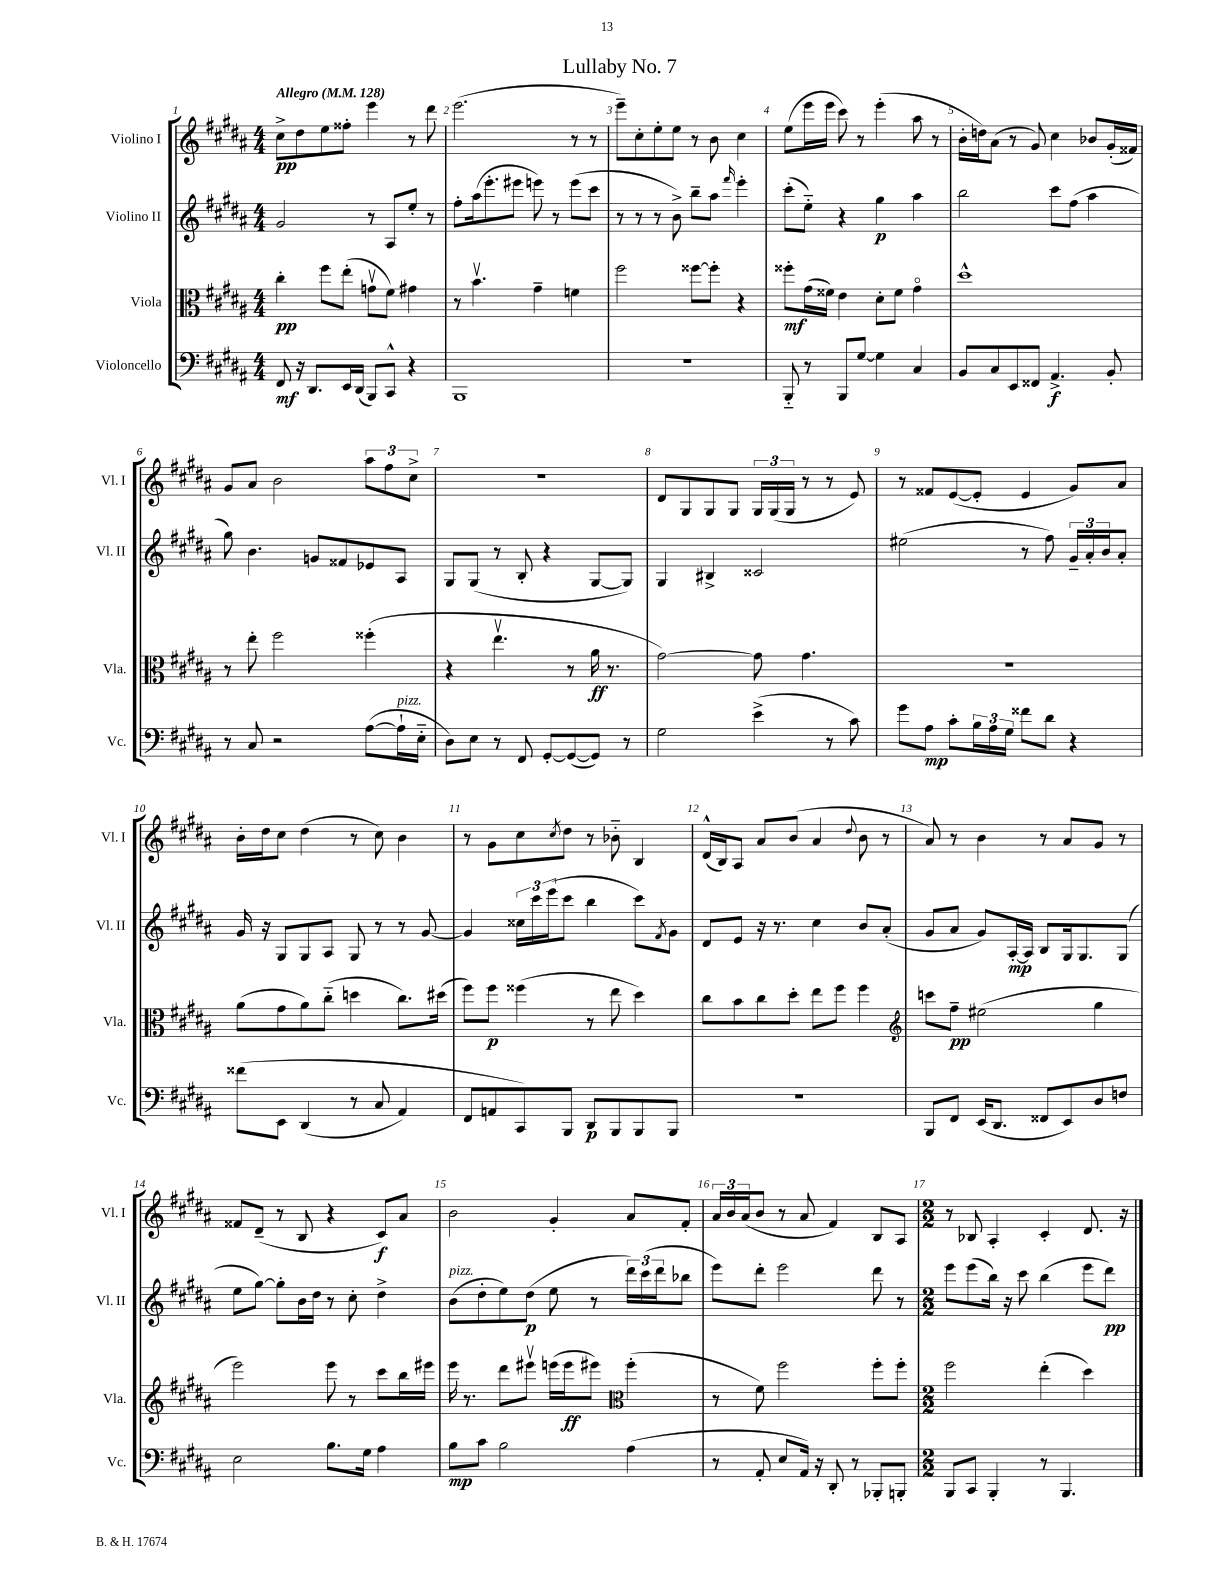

**kern	**dynam	**kern	**dynam	**kern	**dynam	**kern	**dynam
*part4	*part4	*part3	*part3	*part2	*part2	*part1	*part1
*staff4	*staff4	*staff3	*staff3	*staff2	*staff2	*staff1	*staff1
*I"Violoncello	*	*I"Viola	*	*I"Violino II	*	*I"Violino I	*
*I'Vc.	*	*I'Vla.	*	*I'Vl. II	*	*I'Vl. I	*
*clefF4	*	*clefC3	*	*clefG2	*	*clefG2	*
*k[f#c#g#d#a#]	*	*k[f#c#g#d#a#]	*	*k[f#c#g#d#a#]	*	*k[f#c#g#d#a#]	*
*M4/4	*	*M4/4	*	*M4/4	*	*M4/4	*
*MM128	*	*MM128	*	*MM128	*	*MM128	*
=1	=1	=1	=1	=1	=1	=1	=1
!	!	!	!	!	!	!LO:TX:a:B:t=Allegro	!
8FF#/	mf	4cc#'\	pp	2g#/	.	8cc#^\L	pp
16r	.	.	.	.	.	8dd#\	.
8.DD#/L	.	.	.	.	.	.	.
.	.	8ff#\L	.	.	.	8ee\	.
16EE/L	.	(8ee'\J	.	.	.	8ff##X'\J	.
(16DD#/JJ	.	.	.	.	.	.	.
8BBB/L)	.	8gnv\L	.	8r	.	4eee\	.
8CC#^^/J	.	8f#\J)	.	8A#/L	.	.	.
4r	.	4g#X\	.	8ee'/J	.	8r	.
.	.	.	.	8r	.	8ddd#\	.
=2	=2	=2	=2	=2	=2	=2	=2
1BBB	.	8r	.	8ff#'\L	.	(2.eee\	.
.	.	4.bv\	.	(16aa#\k	.	.	.
.	.	.	.	8.eee'\	.	.	.
.	.	.	.	8eee#X\J	.	.	.
.	.	4g#~\	.	8eeen\)	.	.	.
.	.	.	.	8r	.	.	.
.	.	4fn\	.	(8eee\L	.	8r	.
.	.	.	.	8ccc#\J	.	8r	.
=3	=3	=3	=3	=3	=3	=3	=3
1r	.	2ff#\	.	8r	.	8eee~\L)	.
.	.	.	.	8r	.	8cc#'\	.
.	.	.	.	8r	.	8ee'\	.
.	.	.	.	8b^\)	.	8ee\J	.
.	.	[8ff##X\L	.	8bb~\L	.	8r	.
.	.	8ff##'\J]	.	8aa#\J	.	8b\	.
.	.	.	.	16qqfff#/	.	.	.
.	.	4r	.	4eee'\	.	4cc#\	.
=4	=4	=4	=4	=4	=4	=4	=4
8BBB/	.	8ff##X'\L	mf	(8ccc#'\L	.	(8ee\L	.
8r	.	(16g#\L	.	8ee\J)	.	16eee\L	.
.	.	16f##X\JJ)	.	.	.	16eee\JJ	.
8BBB/L	.	4e\	.	4r	.	8ccc#\)	.
[8G#/J	.	.	.	.	.	8r	.
4G#\]	.	8d#'\L	.	4gg#\	p	(4eee'\	.
.	.	8f##\J	.	.	.	.	.
4C#/	.	4g#\	.	4aa#\	.	8aa#\	.
.	.	.	.	.	.	8r	.
=5	=5	=5	=5	=5	=5	=5	=5
8BB/L	.	1dd#^^	.	2bb\	.	16b'\LL	.
.	.	.	.	.	.	16ddn\J)	.
8C#/	.	.	.	.	.	(8a#\J	.
8EE/	.	.	.	.	.	8r	.
8FF##X/J	.	.	.	.	.	8g#/)	.
4.AA#^/	f	.	.	8ccc#\L	.	4cc#\	.
.	.	.	.	(8ff#\J	.	.	.
.	.	.	.	4aa#\	.	8b-X/L	.
8BB'/	.	.	.	.	.	(16g#'/L	.
.	.	.	.	.	.	16f##X/JJ)	.
!!LO:LB:g=z
=6	=6	=6	=6	=6	=6	=6	=6
8r	.	8r	.	8gg#\)	.	8g#/L	.
8C#/	.	8ee'\	.	4.b\	.	8a#/J	.
2r	.	2ff#\	.	.	.	2b\	.
.	.	.	.	8gn/L	.	.	.
.	.	.	.	8f##X/	.	.	.
([8A#\L	.	(4ff##X'\	.	8e-X/	.	12aa#\L	.
.	.	.	.	.	.	12ff#\	.
!LO:TX:a:i:t=pizz.	!	!	!	!	!	!	!
16A#`\L]	.	.	.	8A#/J	.	.	.
.	.	.	.	.	.	12cc#^\J	.
16E\JJ	.	.	.	.	.	.	.
=7	=7	=7	=7	=7	=7	=7	=7
8D#\L)	.	4r	.	8G#/L	.	1r	.
8E\J	.	.	.	(8G#/J	.	.	.
8r	.	4.eev\	.	8r	.	.	.
8FF#/	.	.	.	8B'/	.	.	.
[8GG#'/L	.	.	.	4r	.	.	.
(8GG#/_	.	8r	.	.	.	.	.
8GG#/J])	.	16a#\	ff	[8G#/L	.	.	.
.	.	8.r	.	.	.	.	.
8r	.	.	.	8G#/J])	.	.	.
=8	=8	=8	=8	=8	=8	=8	=8
2G#\	.	[2g#\)	.	4G#/	.	8d#/L	.
.	.	.	.	.	.	8G#/	.
.	.	.	.	4B#X^/	.	8G#/	.
.	.	.	.	.	.	8G#/J	.
(4e^\	.	8g#\]	.	2c##X/	.	24G#/LL	.
.	.	.	.	.	.	(24G#/	.
.	.	.	.	.	.	24G#/JJ	.
.	.	4.g#\	.	.	.	8r	.
8r	.	.	.	.	.	8r	.
8c#\)	.	.	.	.	.	8e/)	.
=9	=9	=9	=9	=9	=9	=9	=9
8g#\L	.	1r	.	(2ee#X\	.	8r	.
8A#\J	mp	.	.	.	.	8f##X/L	.
8c#'\L	.	.	.	.	.	([8e/	.
24B\L	.	.	.	.	.	8e'/J]	.
24A#\	.	.	.	.	.	.	.
24G#\JJ	.	.	.	.	.	.	.
8f##X\L	.	.	.	8r	.	4e/	.
8d#\J	.	.	.	8ff#\)	.	.	.
4r	.	.	.	24g#~/LL	.	8g#/L)	.
.	.	.	.	24a#'/	.	.	.
.	.	.	.	24b/J	.	.	.
.	.	.	.	8a#'/J	.	8a#/J	.
!!LO:LB:g=z
=10	=10	=10	=10	=10	=10	=10	=10
(8f##X\L	.	(8a#\L	.	16g#/	.	16b'\LL	.
.	.	.	.	16r	.	16dd#\J	.
8EE\J	.	8g#\	.	8G#/L	.	8cc#\J	.
(4DD#/	.	8a#\)	.	8G#/	.	(4dd#\	.
.	.	(8cc#\J	.	8A#/J	.	.	.
8r	.	4ddn\	.	8G#/	.	8r	.
8C#/	.	.	.	8r	.	8cc#\)	.
4AA#/)	.	8.cc#\L)	.	8r	.	4b\	.
.	.	.	.	[8g#/	.	.	.
.	.	(16dd#X\Jk	.	.	.	.	.
=11	=11	=11	=11	=11	=11	=11	=11
8FF#/L	.	8ff#\L)	.	4g#/]	.	8r	.
8AAn/	.	8ff#\J	p	.	.	8g#\L	.
8CC#/)	.	(4ff##X\	.	24cc##X\LL	.	8cc#\	.
.	.	.	.	24ccc#\	.	.	.
.	.	.	.	(24eee\J	.	.	.
.	.	.	.	.	.	8qcc#/	.
8BBB/J	.	.	.	8ccc#\J	.	8dd#\J	.
8DD#/L	p	8r	.	4bb\	.	8r	.
8BBB/	.	8ee\	.	.	.	8b-X\	.
8BBB/	.	4dd#\)	.	8ccc#\L)	.	4B/	.
.	.	.	.	8qf#/	.	.	.
8BBB/J	.	.	.	8g#\J	.	.	.
=12	=12	=12	=12	=12	=12	=12	=12
1r	.	8cc#\L	.	8d#/L	.	(16d#^^/LL	.
.	.	.	.	.	.	16B/J)	.
.	.	8b\	.	8e/J	.	8A#/J	.
.	.	8cc#\	.	16r	.	8a#/L	.
.	.	.	.	8.r	.	.	.
.	.	8dd#'\J	.	.	.	(8b/J	.
.	.	8ee\L	.	4cc#\	.	4a#/	.
.	.	8ff#\J	.	.	.	.	.
.	.	.	.	.	.	8qqdd#/	.
.	.	4ff#\	.	8b/L	.	8b\	.
.	.	.	.	(8a#'/J	.	8r	.
=13	=13	=13	=13	=13	=13	=13	=13
*	*	*clefG2	*	*	*	*	*
8BBB/L	.	8cccn\L	.	8g#/L	.	8a#/)	.
8FF#/J	.	8ff#~\J	pp	8a#/J	.	8r	.
(16EE/KL	.	(2ee#X\	.	8g#/L)	.	4b\	.
8.DD#/J	.	.	.	.	.	.	.
.	.	.	.	[16A#'/L	mp	.	.
.	.	.	.	16A#/JJ]	.	.	.
8FF##X/L	.	.	.	8B/L	.	8r	.
8EE/)	.	.	.	16G#/k	.	8a#/L	.
.	.	.	.	8.G#/	.	.	.
8D#/	.	4gg#\	.	.	.	8g#/J	.
8Fn/J	.	.	.	(8G#/J	.	8r	.
!!LO:LB:g=z
=14	=14	=14	=14	=14	=14	=14	=14
2E\	.	2eee\)	.	8ee\L	.	8f##X/L	.
.	.	.	.	[8gg#\J)	.	(8d#~/J	.
.	.	.	.	8gg#'\L]	.	8r	.
.	.	.	.	16b\L	.	8B/	.
.	.	.	.	16dd#\JJ	.	.	.
8.B\L	.	8eee\	.	8r	.	4r	.
.	.	8r	.	8cc#'\	.	.	.
16G#\Jk	.	.	.	.	.	.	.
4A#\	.	8ccc#\L	.	4dd#^\	.	8c#/L)	f
.	.	16bb\L	.	.	.	8a#/J	.
.	.	16eee#X\JJ	.	.	.	.	.
=15	=15	=15	=15	=15	=15	=15	=15
!	!	!	!	!LO:TX:a:i:t=pizz.	!	!	!
8B\L	mp	16eee\	.	(8b\L	.	2b\	.
.	.	8.r	.	.	.	.	.
8c#\J	.	.	.	8dd#'\	.	.	.
2B\	.	8ddd#\L	.	8ee\)	.	.	.
.	.	8eee#Xv\J	.	(8dd#\J	p	.	.
.	.	(16eeen\LL	.	8ee\	.	4g#'/	.
.	.	16eee\J	ff	.	.	.	.
.	.	8eee#X\J)	.	8r	.	.	.
*	*	*clefC3	*	*	*	*	*
(4A#\	.	(4ff#'\	.	24ddd#\LL)	.	8a#/L	.
.	.	.	.	(24ccc#\	.	.	.
.	.	.	.	24ddd#\J	.	.	.
.	.	.	.	8bb-X\J	.	8f#'/J	.
=16	=16	=16	=16	=16	=16	=16	=16
8r	.	8r	.	8eee\L)	.	24a#/LL	.
.	.	.	.	.	.	24b/	.
.	.	.	.	.	.	(24a#/J	.
8AA#'/	.	8f#\)	.	8ddd#'\J	.	8b/J	.
8E/L	.	2ff#\	.	2eee\	.	8r	.
16AA#/Jk)	.	.	.	.	.	8a#/	.
16r	.	.	.	.	.	.	.
8DD#'/	.	.	.	.	.	4f#/)	.
8r	.	.	.	.	.	.	.
8BBB-X'/L	.	8ff#'\L	.	8ddd#\	.	8B/L	.
8BBBn'/J	.	8ff#'\J	.	8r	.	8A#/J	.
=17	=17	=17	=17	=17	=17	=17	=17
*M2/2	*	*M2/2	*	*M2/2	*	*M2/2	*
8BBB/L	.	2ff#\	.	8eee\L	.	8r	.
8CC#/J	.	.	.	(8eee\	.	8B-X/	.
4BBB'/	.	.	.	16bb\Jk)	.	4A#'/	.
.	.	.	.	16r	.	.	.
.	.	.	.	8ccc#\	.	.	.
8r	.	(4ee'\	.	(4bb\	.	4c#'/	.
4.BBB/	.	.	.	.	.	.	.
.	.	4dd#\)	.	8eee\L	.	8.d#/	.
.	.	.	.	8ddd#\J)	pp	.	.
.	.	.	.	.	.	16r	.
==	==	==	==	==	==	==	==
*-	*-	*-	*-	*-	*-	*-	*-
